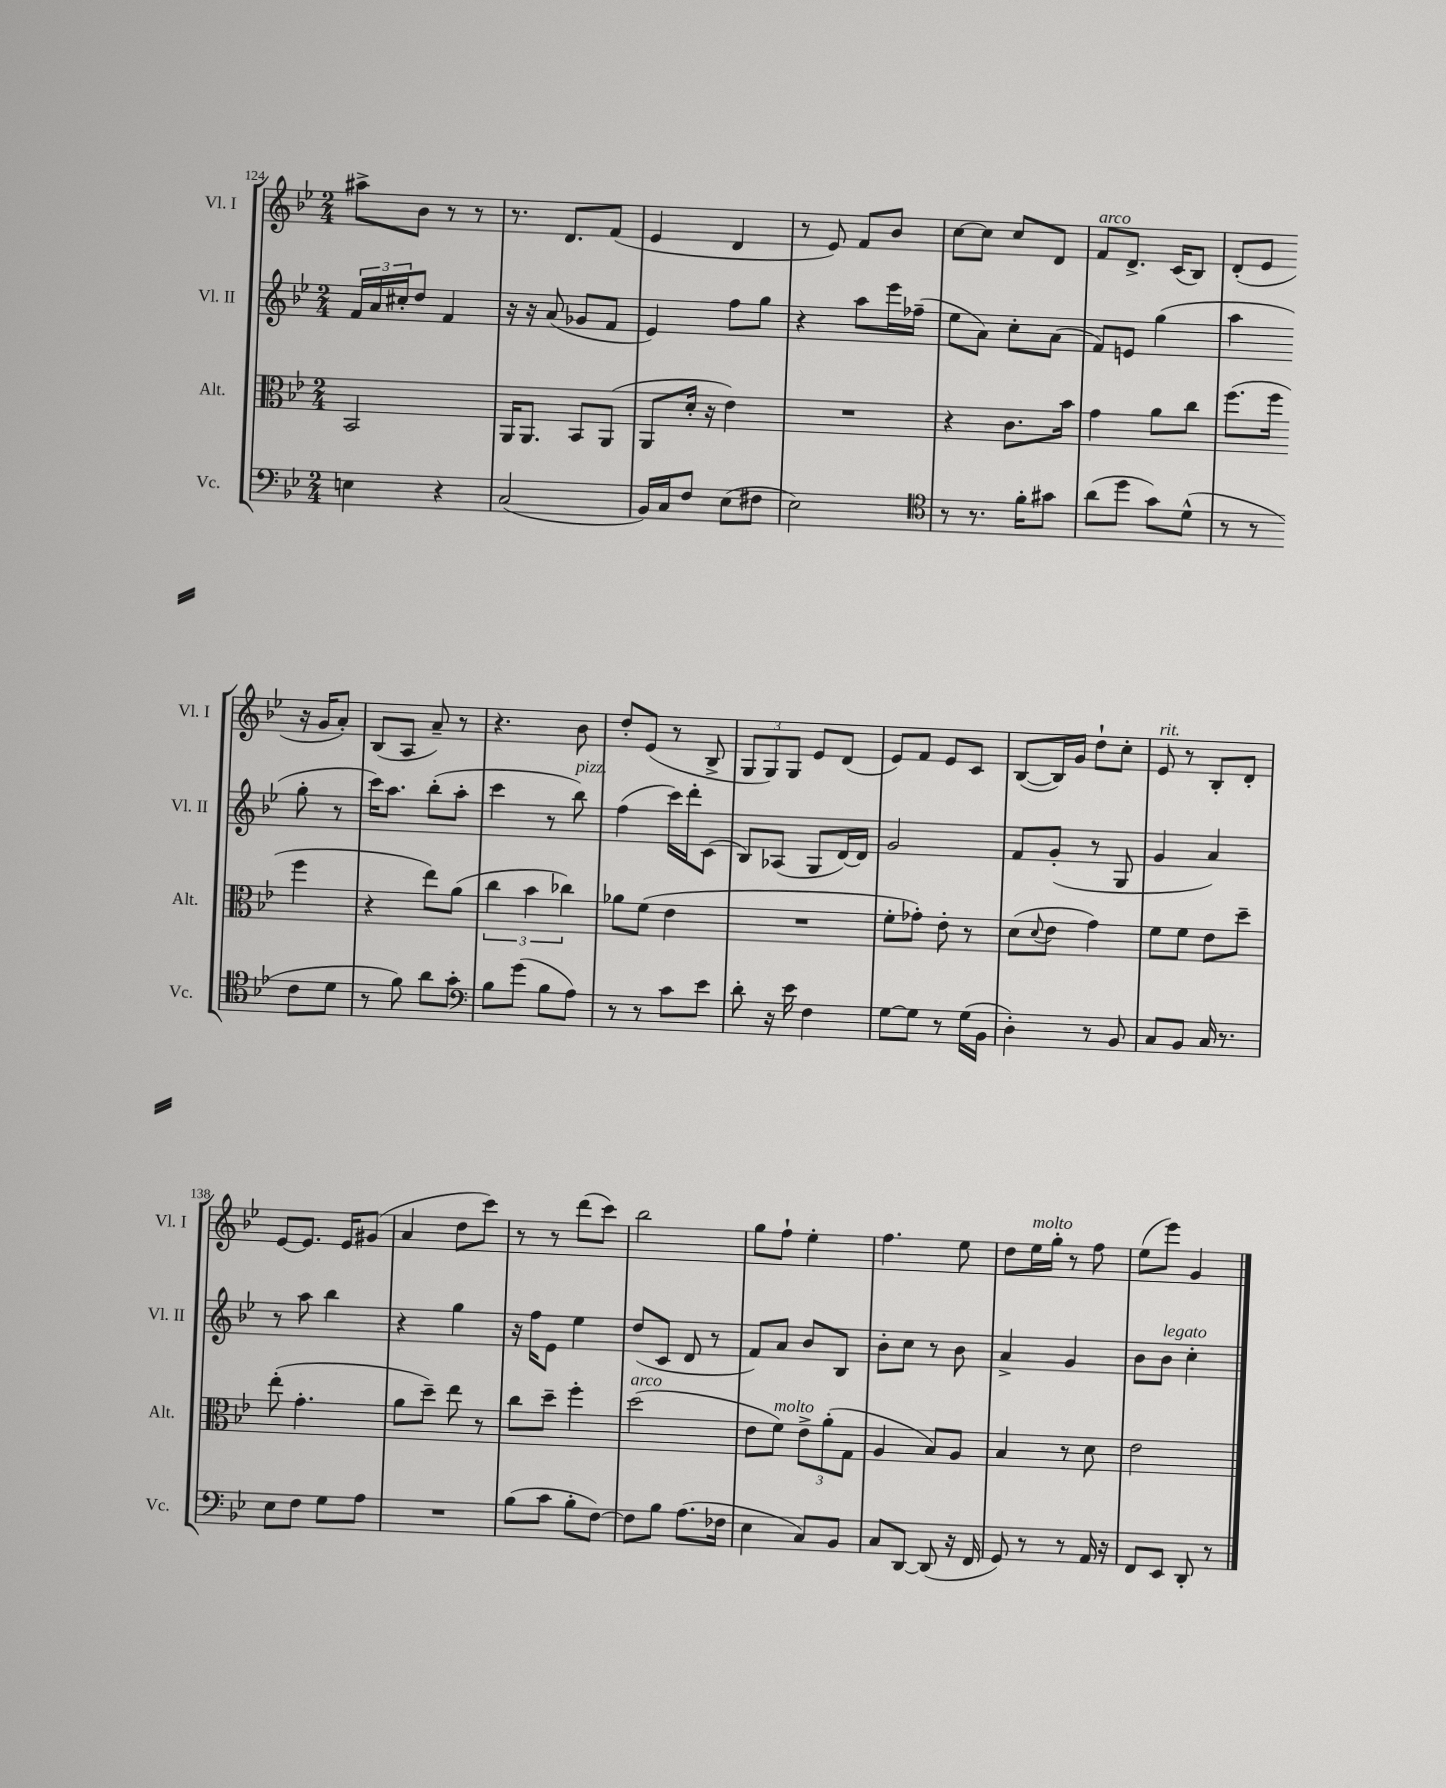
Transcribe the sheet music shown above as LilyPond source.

<<
\new StaffGroup <<
\new Staff = "s0" \with { instrumentName = "Vl. I" shortInstrumentName = "Vl. I" } {
    \clef treble \key bes \major \numericTimeSignature \time 2/4
    ais''8-> bes'8 r8 r8 |
    r8. d'8. f'8( |
    ees'4 d'4 |
    r8 ees'8) f'8 bes'8 |
    c''8~ c''8 c''8 d'8 |
    f'8^\markup { \italic "arco" } d'8.-> c'16( bes8) |
    d'8-.( ees'8 r16 g'16 a'8-.) |
    bes8( a8 a'8--) r8 |
    r4. bes'8 |
    d''8-. ees'8( r8 bes8-> |
    \tuplet 3/2 { g8 g8) g8 } ees'8 d'8( |
    ees'8) f'8 ees'8 c'8 |
    bes8~( bes16) g'16 d''8-! c''8-. |
    ees'8^\markup { \italic "rit." } r8 bes8-. d'8-. |
    ees'8~ ees'8. ees'16 gis'8( |
    a'4 d''8 c'''8) |
    r8 r8 d'''8( c'''8) |
    bes''2 |
    g''8 f''8-! ees''4-. |
    f''4. ees''8 |
    d''8 ees''16^\markup { \italic "molto" } g''16-. r8 f''8 |
    ees''8( ees'''8) g'4 \bar "|." |
}
\new Staff = "s1" \with { instrumentName = "Vl. II" shortInstrumentName = "Vl. II" } {
    \clef treble \key bes \major \numericTimeSignature \time 2/4
    \tuplet 3/2 { f'16 a'16 cis''16-. } d''8 f'4 |
    r16 r16 a'8( ges'8 f'8 |
    ees'4) f''8 g''8 |
    r4 a''8 ees'''16 fes''16--( |
    ees''8 a'8) c''8-. a'8( |
    f'8) e'8 g''4( |
    a''4 g''8-. r8 |
    c'''16) a''8. bes''8-.( a''8-. |
    c'''4 r8 bes''8^\markup { \italic "pizz." }) |
    f''4( c'''16) d'''16-. c'8( |
    bes8) aes8( g8 d'16~) d'16 |
    g'2 |
    f'8 g'8-.( r8 g8 |
    g'4 a'4) |
    r8 a''8 bes''4 |
    r4 g''4 |
    r16 f''16 ees'8 ees''4 |
    d''8( c'8 d'8 r8 |
    f'8) a'8 bes'8 bes8 |
    bes'8-. c''8 r8 bes'8 |
    a'4-> g'4 |
    bes'8 bes'8^\markup { \italic "legato" } c''4-. \bar "|." |
}
\new Staff = "s2" \with { instrumentName = "Alt." shortInstrumentName = "Alt." } {
    \clef alto \key bes \major \numericTimeSignature \time 2/4
    bes,2 |
    a,16 a,8. bes,8 a,8( |
    a,8 d'16-. r16 ees'4) |
    R2 |
    r4 c'8. bes'16 |
    g'4 a'8 c''8 |
    f''8.( f''16 f''4 |
    r4 ees''8) a'8( |
    \tuplet 3/2 { c''4 bes'4 ces''4) } |
    aes'8 f'8( ees'4 |
    R2 |
    f'8-. ges'8-.) ees'8-. r8 |
    d'8( \appoggiatura { d'8 } ees'8 g'4) |
    f'8 f'8 ees'8 d''8-- |
    ees''8-.( g'4.-. |
    a'8 d''8--) ees''8 r8 |
    c''8 d''8-- f''4-. |
    d''2^\markup { \italic "arco" }( |
    ees'8 f'8^\markup { \italic "molto" }) \tuplet 3/2 { ees'8-> a'8-.( g8 } |
    a4 bes8) a8 |
    bes4 r8 d'8 |
    ees'2 \bar "|." |
}
\new Staff = "s3" \with { instrumentName = "Vc." shortInstrumentName = "Vc." } {
    \clef bass \key bes \major \numericTimeSignature \time 2/4
    e4 r4 |
    c2( |
    bes,16) c16 f8 ees8( fis8 |
    ees2) |
    \clef tenor r8 r8. f'16-. gis'8 |
    a'8( d''8 g'8) d'8-^( |
    r8 r8 c'8 d'8 |
    r8 f'8) a'8 g'8-. |
    \clef bass bes8 g'8( bes8 a8) |
    r8 r8 c'8 ees'8 |
    d'8-. r16 ees'16 f4 |
    g8~ g8 r8 g16( bes,16 |
    d4-.) r8 bes,8 |
    c8 bes,8 c16 r8. |
    ees8 f8 g8 a8 |
    R2 |
    bes8( c'8 bes8-. f8~) |
    f8 bes8 a8.( fes16 |
    ees4 c8) bes,8 |
    c8 d,8~ d,8( r16 f,16 |
    g,8) r8 r8 a,16 r16 |
    f,8 ees,8 d,8-. r8 \bar "|." |
}
>>
>>
\layout { \context { \Score currentBarNumber = #124 } }
